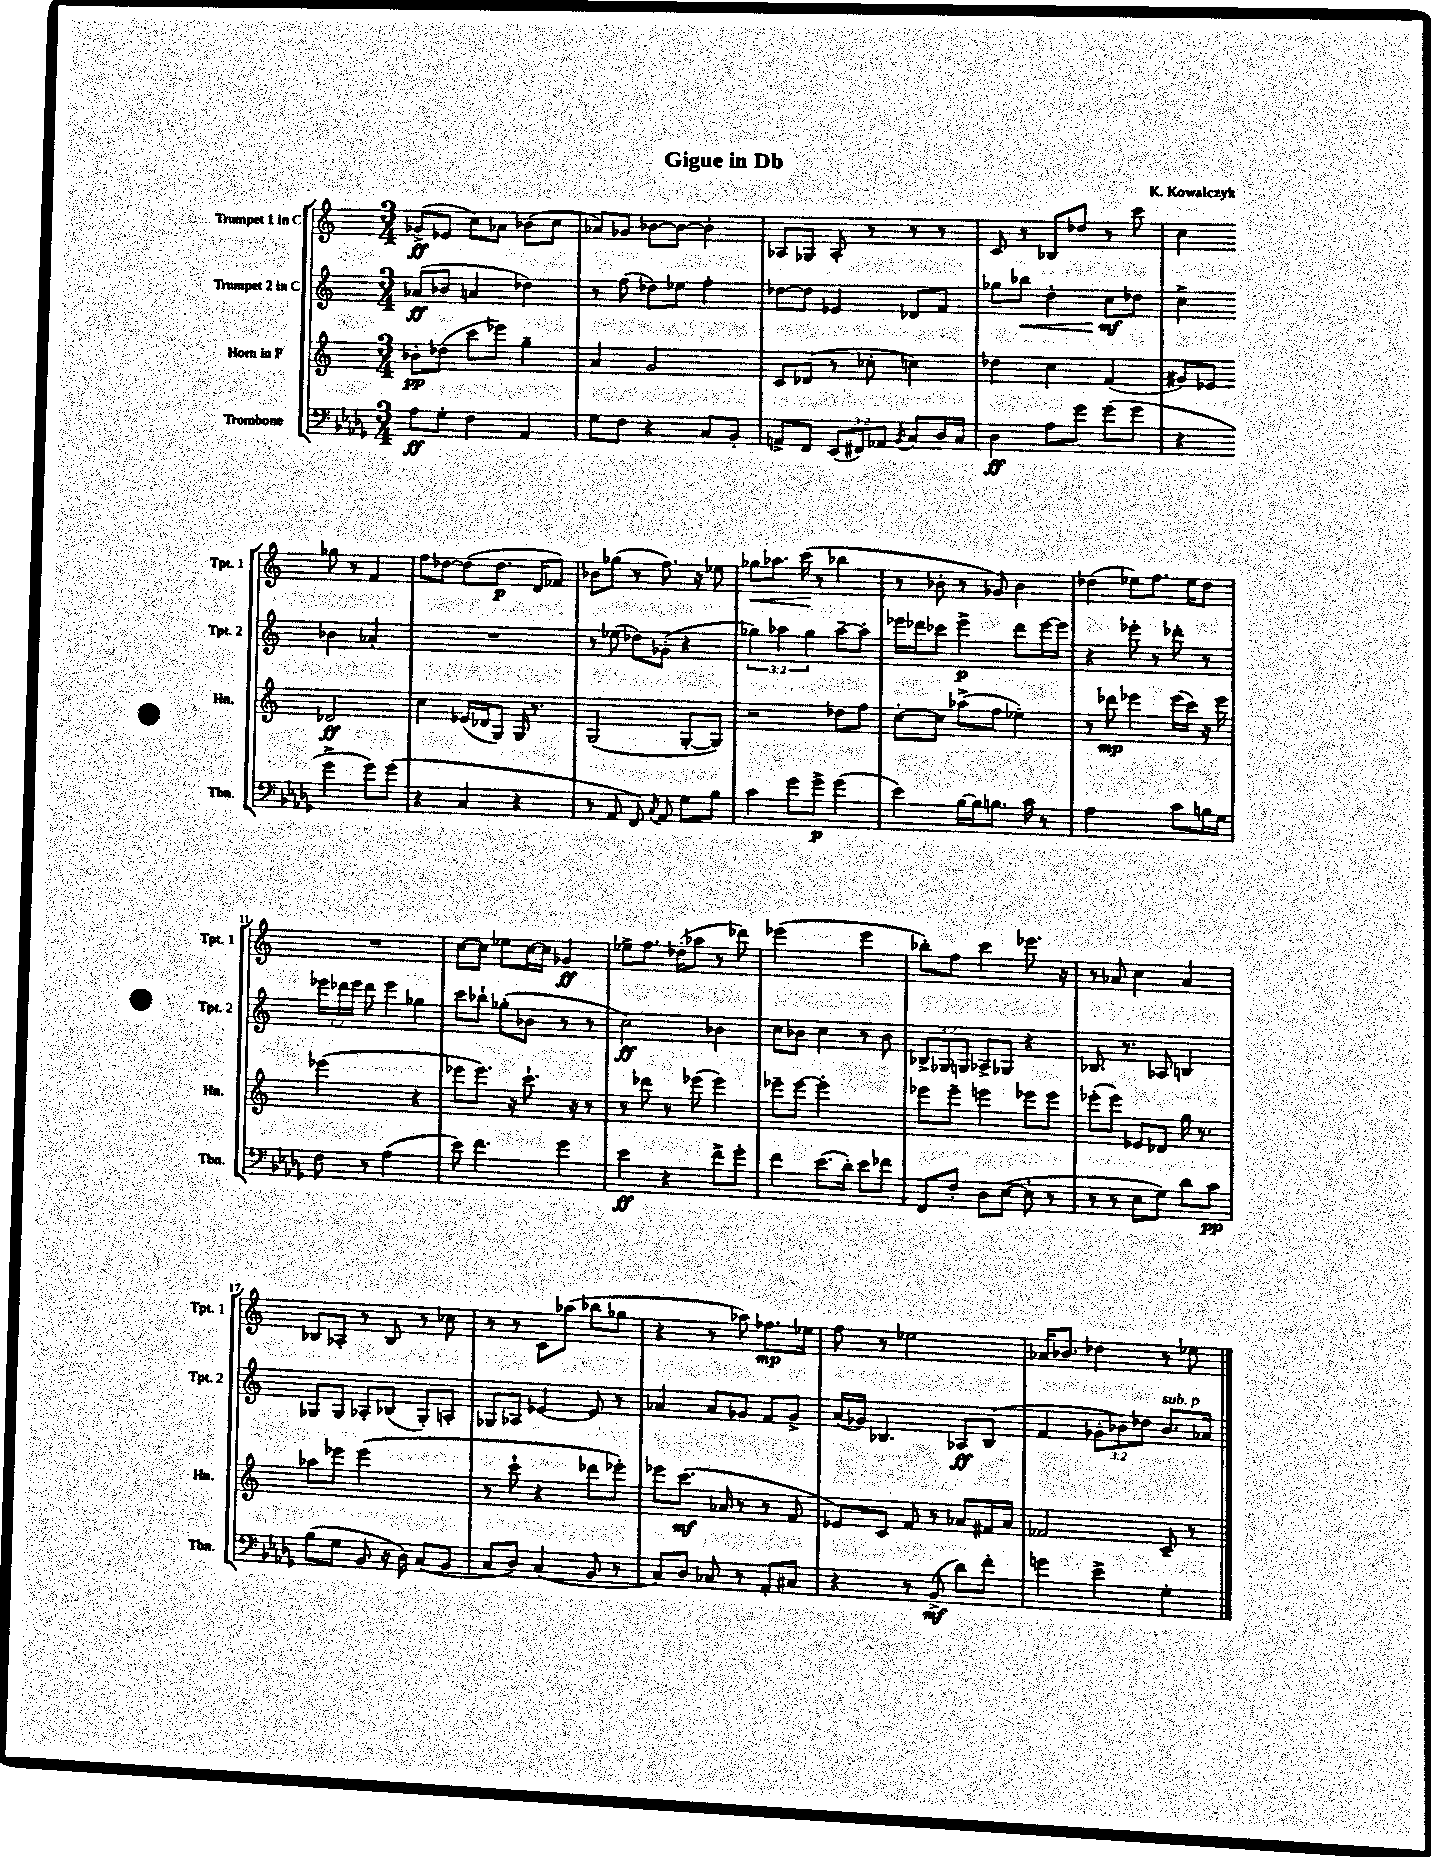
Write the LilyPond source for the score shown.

\header { title = "Gigue in Db" composer = "K. Kowalczyk" }
<<
\new StaffGroup <<
\new Staff = "s0" \with { instrumentName = "Trumpet 1 in C" shortInstrumentName = "Tpt. 1" } {
    \clef treble \key c \major \numericTimeSignature \time 3/4
    \autoBeamOff ges'8[->\ff( ees'8] c''8[) aes'8] bes'8[( c''8] |
    aes'8[) ges'8] bes'8[~ bes'8]~ bes'4-. |
    aes8[ ges8] aes8-. r8 r8 r8 |
    c'8 r8 bes8[ des''8] r8 c'''8 |
    c''4 ges''8 r8 f'4 |
    f''8[ des''8]~ des''8[( des''8.]\p d'16[ fes'8]) |
    bes'8[ ges''8]( r8 f''8.) r16 ees''8 |
    ges''8[\< aes''8.] c'''16\!( r8 bes''4 |
    r8 bes'8-. r8 ges'8) bes'4 |
    des''4( ees''8[) f''8.] ees''16[ des''8] |
    R2. |
    c''8[~ c''8] ees''8[ c''16~ c''16] ges'4\ff |
    ees''8[-> f''8.] des''16[-.( aes''8] r8 des'''8) |
    ees'''2( ees'''4 |
    bes''8[-.) f''8] c'''4 ees'''8. r16 |
    r8 aes'8 c''4 aes'4 |
    bes8[ aes8]-. r8 bes8 r8 ces''8 |
    r8 r8 c'8[ aes''8]( bes''8[ ges''8] |
    r4 r8 aes''8) fes''8.[\mp ees''16] |
    f''8 r8 ees''2 |
    aes'16[ bes'8.] des''4 r8 ees''8 \bar "|." |
}
\new Staff = "s1" \with { instrumentName = "Trumpet 2 in C" shortInstrumentName = "Tpt. 2" } {
    \clef treble \key c \major \numericTimeSignature \time 3/4 \override Staff.TupletNumber.text = #tuplet-number::calc-fraction-text
    \autoBeamOff aes'8[\ff( bes'8] a'4 des''4) |
    r8 f''8( des''8[) ees''8] f''4-. |
    des''8[~ des''8] ees'4 des'8[ f'8] |
    ges''8[ bes''8]\< d''4-. c''8[\mf\! des''8] |
    c''4-> bes'4 aes'4-. |
    R2. |
    r8 ees''8( des''8[) ges'8]-.( r4 |
    \tuplet 3/2 { ges''4) aes''4 ges''4 } aes''8[~-- aes''8]-. |
    ees'''16[ des'''16 ces'''8] ees'''4->\p des'''8[ ees'''16~ ees'''16] |
    r4 ees'''8-. r8 des'''8-. r8 |
    \tuplet 3/2 { ees'''16[ des'''16 ees'''16] } des'''8 ees'''4 ges''4 |
    c'''8[ bes''8]-! ges''8[-.( bes'8] r8 r8 |
    c''2\ff) bes'4 |
    c''8[ bes'8] c''4 r8 bes'8 |
    \tuplet 3/2 { bes8[-> ges8 g8] } aes8[-> ges8] r4 |
    bes8. r8. aes8 b4 |
    ges8[ ges8] aes8[-. bes8]( ges8[-.) a8]-. |
    ges8[ aes8] ees'4~ ees'8 r8 |
    aes'4 aes'8[ ges'8] f'8[ ges'8]-> |
    a'16[( ges'16]) bes4. aes8[\ff bes8]( |
    f'4 \tuplet 3/2 { ges'8[-. bes'8) des''8] } bes'8.[^\markup { \italic "sub. p" } aes'16] \bar "|." |
}
\new Staff = "s2" \with { instrumentName = "Horn in F" shortInstrumentName = "Hn." } {
    \clef treble \key c \major \numericTimeSignature \time 3/4
    \autoBeamOff bes'8[-.\pp des''8]( c'''8[ ees'''8]) g''4-- |
    a'4 g'2 |
    c'8[ des'8]( r8 ces''8-. c''4) |
    des''4 c''4 f'4( |
    gis'8[) ees'8] des'2\ff |
    c''4 ees'16[( des'16 g8]) g16 r8. |
    g2( g8[~-. g8]) |
    r2 des''8[ f''8] |
    c''8[~-. c''8] aes''8[->( f''8] ees''4-.) |
    r8 des'''8\mp ees'''4 ees'''16[( c'''16]) r16 ees'''16 |
    ees'''2( r4 |
    ees'''8[ ees'''8.]) r16 c'''8.-! r16 r8 |
    r8 des'''8 r8 ees'''8( ees'''4) |
    ees'''8[-- ees'''8]~ ees'''2-. |
    ees'''8[ ees'''8]-- e'''4 ees'''8[ ees'''8] |
    ees'''8[-.( ees'''8]) ees'8[ des'8] g''16 r8. |
    aes''8[ ees'''8] ees'''2( |
    r8 c'''8-! r4 des'''8[ ees'''8]-.) |
    ees'''8[ c'''8.]\mf( aes'16 r8 r8 f'8 |
    ees'8[) c'8] f'8 r8 aes'8[ fis'16 aes'16] |
    fes'2 c'8-- r8 \bar "|." |
}
\new Staff = "s3" \with { instrumentName = "Trombone" shortInstrumentName = "Tbn." } {
    \clef bass \key des \major \numericTimeSignature \time 3/4 \override Staff.TupletNumber.text = #tuplet-number::calc-fraction-text
    \autoBeamOff aes8[\ff ges8]-. f4 aes,4 |
    ges8[ f8] r4 c8[ bes,8]-. |
    a,8[-> f,8] \tuplet 3/2 { ees,8[( fis,8) aes,8] } \acciaccatura { bes,8 } c8[ des16 c16] |
    des4\ff aes8[ ges'8] ges'8[( ges'8] |
    r4 ges'4-> ges'8[) ges'8]( |
    r4 c4 r4 |
    r8 aes,8 f,8) \acciaccatura { c8 } aes,8 ges8[ bes8] |
    c'4 ges'8[ ges'8]->\p ges'4( |
    ees'4) bes16[~ bes16 b8.] c'16 r8 |
    aes2 c'8[ b16 ges16] |
    f8 r8 aes2( |
    ees'8) f'4. ges'4 |
    ees'4\ff r4 f'8[-> ges'8]-. |
    f'4 ees'8.[( des'16]-.) ees'8[ fes'8] |
    f,8[ f8]-. des8[ ees8]~( ees8-. r8 |
    r8 r8 ees8[ ges8]) des'8[ c'8]\pp |
    bes8[( ges8] bes,8 r16 des16) c8[( bes,8] |
    c8[ des8]) c4( bes,8 r8 |
    c8[) des8] ces8 r8 aes,8[-. cis8] |
    r4 r8 bes,8->\mf( des'8[) f'8]-. |
    g'4 ees'4-> ges4-. \bar "|." |
}
>>
>>
